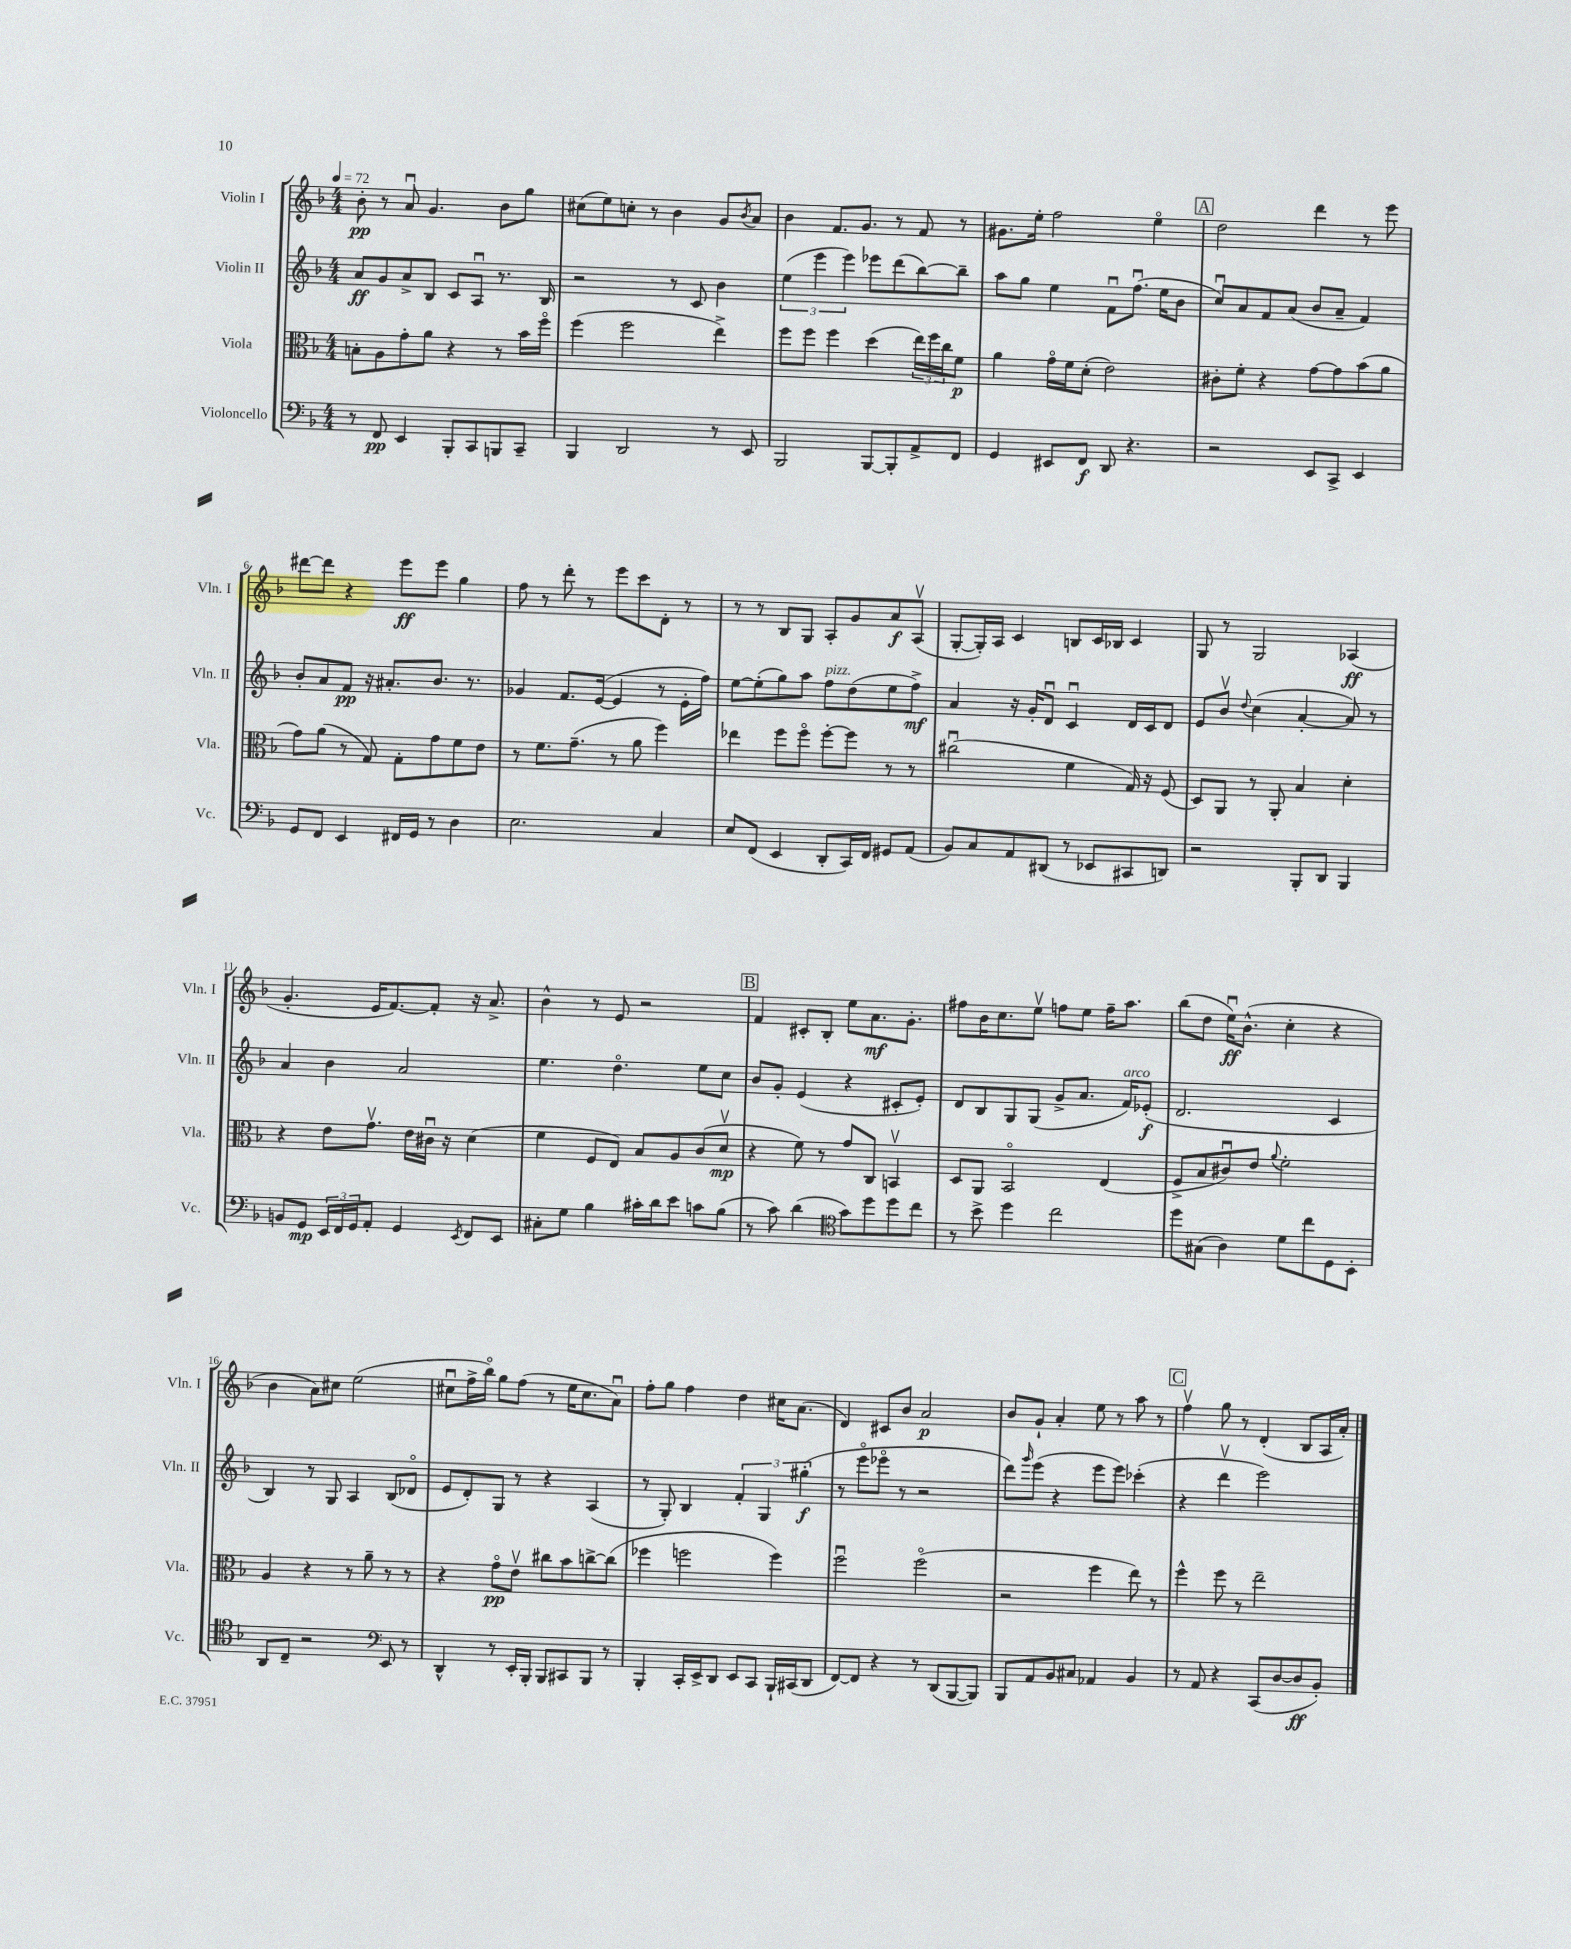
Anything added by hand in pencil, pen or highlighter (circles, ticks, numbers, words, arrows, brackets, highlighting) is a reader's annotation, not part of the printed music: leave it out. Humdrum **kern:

**kern	**kern	**kern	**kern
*staff4	*staff3	*staff2	*staff1
*clefF4	*clefC3	*clefG2	*clefG2
*k[b-]	*k[b-]	*k[b-]	*k[b-]
*M4/4	*M4/4	*M4/4	*M4/4
*MM72	*MM72	*MM72	*MM72
8r	8B'\L	8a/L	8b-'\
8FF/	8A\	8g/	8r
4EE/	8g'\	8a^/	8au/
.	8a\J	8B-/J	4.g/
8BBB-'/L	4r	8c/L	.
8CC/	.	8Au/J	.
8BBB/	8r	8.r	8b-\L
8CC~/J	16b-\LL	.	8gg\J
.	16ffo\JJ	16B-/	.
=	=	=	=
4BBB-/	(4ff\	2r	(8cc#\L
.	.	.	8ee\)
2DD/	2ff\	.	8cc'\J
.	.	.	8r
.	.	8r	4b-\
.	.	8c/	.
8r	4ee^\)	4b-\	8g/L
.	.	.	8qb-/
8EE/	.	.	8a/J
=	=	=	=
2BBB-/	8ff\L	(6ee\	4b-\
.	8ff\J	.	.
.	.	6eee\	.
.	4ff\	.	8.f/L
.	.	6eee\)	.
.	.	.	8.g/J
[8BBB-/L	(4dd\	8eee-\L	.
8BBB-'/]	.	(8ddd\	8r
8AA^/	24ee\LL)	[8bb-\)	8f/
.	24ff\	.	.
.	24cc\J	.	.
8FF/J	8f\J	8bb-~\]J	8r
=	=	=	=
4GG/	4a\	8aa\L	8.g#\L
.	.	8gg\J	.
.	.	.	16ee'\Jk
8EE#/L	16go\LL	4ee\	2ff\
.	16f\J	.	.
8FF/J	(8d'\J	.	.
8DD/	2e\)	8fu\L	.
4.r	.	(8.ffu\J	.
.	.	.	4eeo\
.	.	16ee\LK	.
.	.	8b-\J	.
=	=	=	=
2r	8c#'\L	8ccu/L)	2dd\
.	8f'\J	8a/	.
.	4r	8f/	.
.	.	(8a/J	.
8EE/L	[8g\L	8b-/L	4ddd\
8CC^/J	8g\]	8a~/J	.
4EE/	(8b-\	4f/)	8r
.	8a\J	.	8eee\
=	=	=	=
8GG/L	8g\L)	8b-'/L	[8ddd#\L
8FF/J	(8a\J	8a/	8ddd#\]J
4EE/	8r	8f/J	4r
.	8G/)	16r	.
.	.	8.a#'/L	.
16FF#/LL	8G'\L	.	8eee\L
16GG/JJ	.	.	.
8r	8g\	8.b-/J	8eee\J
4D\	8f\	.	4gg\
.	.	8.r	.
.	8e\J	.	.
=	=	=	=
2.E\	8r	4g-/	8ff\
.	8.f\L	.	8r
.	.	8.f/L	8ddd'\
.	(8.g~\J	.	.
.	.	.	8r
.	.	([16e/Jk	.
.	8r	4e/]	8eee\L
.	8a\	.	8ccc\
4C/	4ff\)	8r	8d'\J
.	.	16e'\LL	8r
.	.	16ff\JJ)	.
=	=	=	=
8E/L	4ee-\	[8ee\L	8r
(8FF/J	.	(8ee'\]	8r
4EE/	8ff\L	8gg\)	8B-/L
.	8ffo\J	8aa\J	8G/J
8DD'/L	[8ff'\L	8ff\L	8A'/L
16CC/L)	8ff\]J	(8dd\	8g/
16FF/JJ	.	.	.
8GG#/L	8r	8ee\	8a/
(8AA/J	8r	8ff^\J)	(8Av/J
=	=	=	=
8BB-/L)	(2cc#u\	4a/	[8G'/L
8C/	.	.	16G'/]L)
.	.	.	16A/JJ
8AA/	.	16r	4c/
.	.	16g'/LK	.
(8DD#/J	.	8du/J	.
8r	4f\	4cu/	8B/L
8EE-/L	.	.	16c/L
.	.	.	16B-/JJ
8CC#/	16G/)	16d/LL	4c/
.	16r	16c/J	.
8DD/J)	(8F/	8d/J	.
=	=	=	=
2r	8D/L)	8e/L	8G/
.	8AA/J	8b-v/J	8r
.	.	8qqdd/	.
.	8r	(4cc\	2G/
.	8AA'/	.	.
8BBB-'/L	4B-/	[4a'/	.
8DD/J	.	.	.
4BBB-/	4d'\	8a/])	(4A-/
.	.	8r	.
=	=	=	=
8BB/L	4r	4a/	4.g'/
8GG/J	.	.	.
24EE/LL	8e\L	4b-\	.
24FF/	.	.	.
24GG/J	.	.	.
8AA'/J	8.gv\J	.	16e/LK
.	.	.	[8.f/)
4GG/	.	2a/	.
.	16e\LL	.	.
.	16c#u\JJ	.	8f'/]J
.	16r	.	.
8qEE/	.	.	.
8FF/L	(4d\	.	16r
.	.	.	8.a^/
8EE/J	.	.	.
=	=	=	=
8C#'\L	4f\	4.ee\	4b-^^\
8G\J	.	.	.
4B-\	8F/L	.	8r
.	8E/J)	4.ddo\	8e/
16c#'\LL	8B-/L	.	2r
16d\J	.	.	.
8e\J	8A/	.	.
8c\L	(8c/	8ee\L	.
(8B-\J	8dv/J	8cc\J	.
=	=	=	=
8r	4r	8b-/L	4f/
8c\)	.	8g'/J	.
(4d\	8f\)	(4e/	8c#'/L
.	8r	.	8B-'/J
*clefC4	*	*	*
8g\L)	8g/L	4r	8ee\L
8dd\	8C/J	.	8.a\
8dd\	4BBv/	8c#'/L	.
.	.	.	8.g'\J
8cc\J	.	8e'/J)	.
=	=	=	=
8r	8D/L	8d/L	8ff#\L
8b-^\	8AA/J	8B-/	16b-\K
.	.	.	8.cc\
4dd\	2BB-o/	8G/	.
.	.	(8G/J	8eev\J
2cc\	.	8g^/L	8ff\L
.	.	8.a/J	8ee\J
.	(4E/	.	16ff~\LK
.	.	16f/LK)	8.aa\J
.	.	(8e-'/J	.
=	=	=	=
8dd\L	8F^/L	2.d/	(8bb-\L
(8G#\J	8B-/	.	8dd\J
4A\)	8c#u/)	.	16eeu\LK)
.	.	.	(8.b-^^\J
.	8e/J	.	.
.	8qqa/	.	.
8d\L	2f'\	.	4cc'\
8cc\	.	.	.
8D\	.	4c/	4r
8BB-'\J	.	.	.
=	=	=	=
8AA/L	4A/	4B-/)	4b-\
8C~/J	.	.	.
2r	4r	8r	8a\L)
.	.	8G/	8cc#\J
.	8r	4A/	(2ee\
.	8a~\	.	.
*clefF4	*	*	*
8EE/	8r	(8B-/L	.
8r	8r	8d-o/J	.
=	=	=	=
4DD^^/	4r	8e/L	8cc#u\L
.	.	8d'/)	16ff^\L
.	.	.	16bb-o\JJ)
8r	8go\L	8G/J	8gg\L
16EE'/LL	8ev\J	8r	(8ff\J
16BBB-'/JJ	.	.	.
8BBB-/L	8cc#\L	4r	8r
8CC#/	8b-\	.	16ee\LK
.	.	.	8.cc#\
8BBB-/J	[8cc^\	(4A/	.
8r	(8cc\]J	.	8au\J)
=	=	=	=
4BBB-'/	4ff-\	8r	8ff'\L
.	.	8G'/)	8gg\J
16CC'/LL	2ff\	4B-/	4ff\
16EE^/J	.	.	.
8DD/J	.	.	.
8EE/L	.	6f'/	4dd\
8CC/J	.	.	.
.	.	6G/	.
16BBB-`/LL	4ff\)	.	16cc#\LK
(16CC#/J	.	.	(8.a\J
.	.	(6gg#'\	.
8DD/J	.	.	.
=	=	=	=
[8FF/L)	2ffu\	8r	4d/)
8FF/]J	.	8eeeo\L	.
4r	.	8eee-o\J	8c#/L
.	.	8r	8b-/J
8r	(2ffo\	2r	2a/
(8DD/L	.	.	.
[8BBB-/	.	.	.
8BBB-/]J)	.	.	.
=	=	=	=
8BBB-/L	2r	8ddd\L)	8b-/L
.	.	16qqggg/	.
8AA/	.	(8eee\J	8g`/J
8BB-/	.	4r	4a'/
8C#/J	.	.	.
4AA-/	4ff\	8eee\L	8ee\
.	.	8eee\J)	8r
4BB-/	8ee\)	(4ccc-'\	8aa\
.	8r	.	8r
=	=	=	=
8r	4ff^^\	4r	4ffv\
8AA/	.	.	.
4r	8ff\	4dddv\	8gg\
.	8r	.	8r
(8CC/L	2ee~\	2eee\)	(4d'/
[8D/	.	.	.
8D/]	.	.	8B-/L
8BB-'/J)	.	.	16A/L
.	.	.	16a'/JJ)
==	==	==	==
*-	*-	*-	*-
